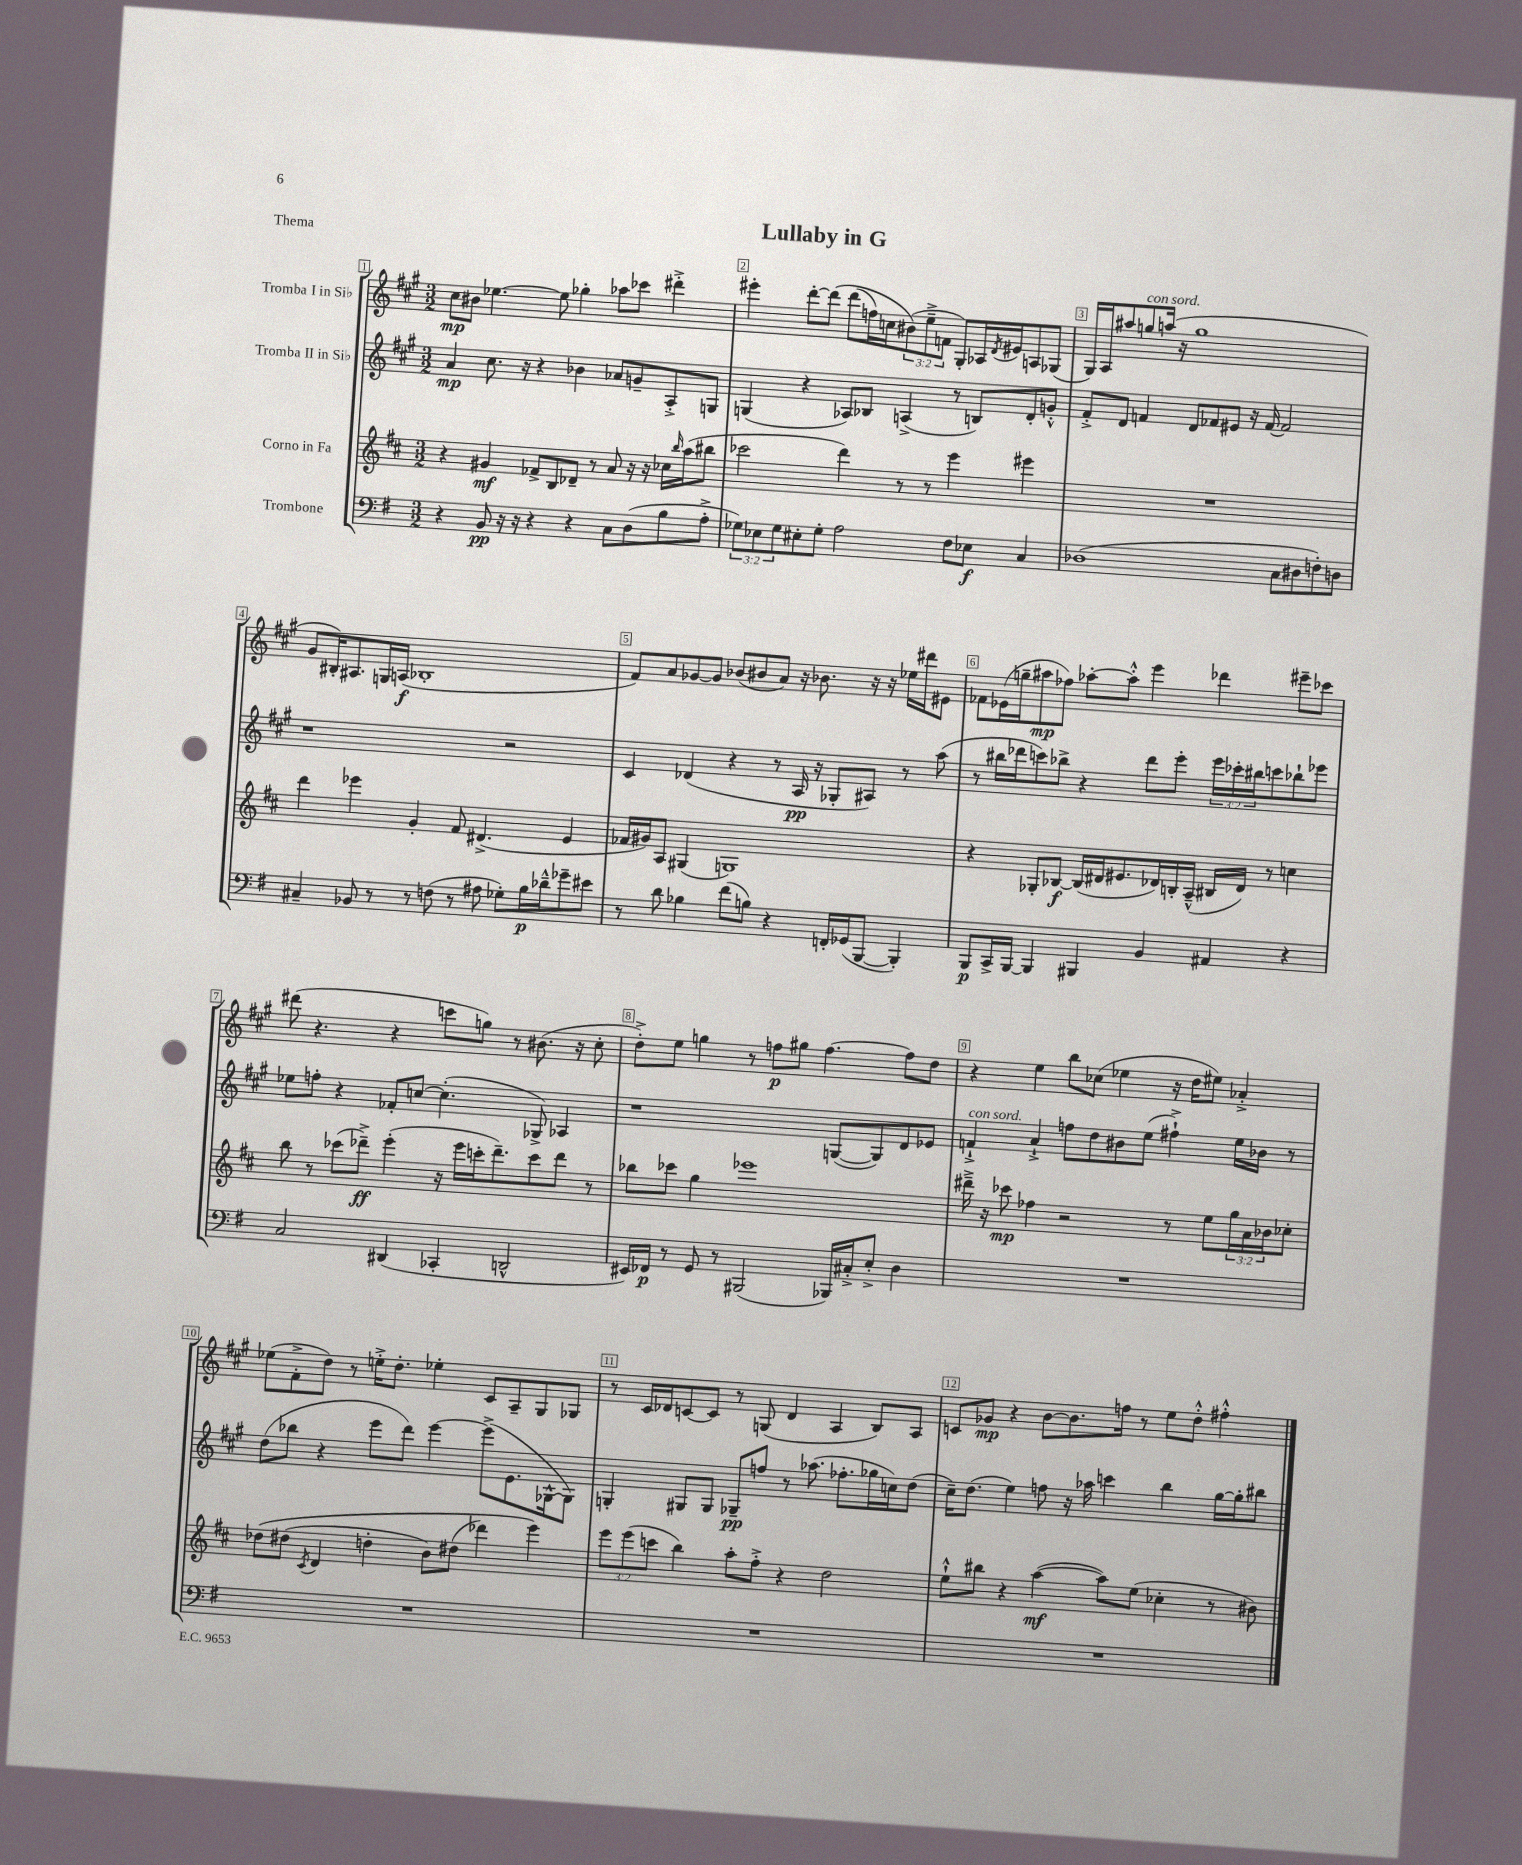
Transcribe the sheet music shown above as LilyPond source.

\header { title = "Lullaby in G" piece = "Thema" }
<<
\new StaffGroup <<
\new Staff = "s0" \with { instrumentName = "Tromba I in Sib" } {
    \clef treble \key a \major \numericTimeSignature \time 3/2 \override Staff.TupletNumber.text = #tuplet-number::calc-fraction-text
    cis''8\mp bis'8 ees''4.~ ees''8 ges''4-. aes''8 ces'''8 dis'''4-.-> |
    eis'''4-. d'''8~-. d'''8\( d'''8( f''16) c''16 \tuplet 3/2 { bis'8(\) e''8---> f'8 } gis8-.) aes16 \acciaccatura { d'8 } eis'16 a8 ges8( |
    gis16) a16 ais''8 g''8^\markup { \italic "con sord." } a''16( r16 g''1 |
    gis'8 bis16-.) ais8. g16 a16\f( bes1-. |
    fis'8) a'8 ges'8~ ges'8 bes'8( bis'8 a'8) r16 bes'8. r16 r16 ees''16 dis'''16 eis'8 |
    fes'8 ees'16( g''16-- ais''8\mp fes''8) aes''8~-. aes''8-.-^ e'''4 des'''4 eis'''8-- ces'''8 |
    dis'''8( r4. r4 c'''8 g''8) r8 bis'8.( r16 cis''8-. |
    d''8-.->) e''8 g''4 r8 f''8\p gis''8 f''4.~ f''8 d''8 |
    r4 e''4 b''8 ces''8( ees''4 r16 d''16 eis''8) aes'4-.-> |
    ees''8( fis'8-.-> d''8) r8 e''16-.-> d''8.-. ees''4-. cis'8 a8-- gis8 ges8 |
    r8 cis'16 des'16 c'8~ c'8 r8 g8( des'4 a4 b8) a8 |
    c'8 ges'8\mp r4 b'8~ b'8. f''16 r8 e''8 d''8-.-^ fis''4-.-^ \bar "|." |
}
\new Staff = "s1" \with { instrumentName = "Tromba II in Sib" } {
    \clef treble \key a \major \numericTimeSignature \time 3/2 \override Staff.TupletNumber.text = #tuplet-number::calc-fraction-text
    a'4\mp cis''8. r16 r4 bes'4 aes'8 g'8-- a8-.-> g8 |
    g4( r4 aes8) bes8 a4->( r8 b8) d'8-. g'8-.-^ |
    fis'8-.-> d'8 f'4 d'8 fes'8 eis'8 r16 fes'16~ fes'2 |
    r1 r2 |
    cis'4 des'4( r4 r8 a16\pp r16 ges8-. ais8) r8 a''8( |
    r8 bis''16 des'''16 c'''8) bes''8-> r4 des'''8 e'''8-. \tuplet 3/2 { e'''16 ces'''16-. bis''16 } c'''8 bes''8-! ees'''8 |
    ees''8 f''8-. r4 fes'8-. c''8~ c''4.-.( ges8->) aes4 |
    r1 g8~( g8) d'8 ees'8 |
    f'4-!->^\markup { \italic "con sord." } a'4-!-> f''8 d''8 bis'8 e''8( fis''4-!->) e''16 bes'16 r8 |
    d''8( bes''8 r4 e'''8 d'''8) e'''4~ e'''8->( e'8. ges16~-^ ges8) |
    g4-. gis8 gis8 ges8--\pp f''8 r8 aes''8.( fes''8.-. ges''16 c''16) d''8( |
    cis''16--) d''8.( e''4) f''8 r16 aes''16 c'''4 b''4 gis''16~ gis''16-. bis''8 \bar "|." |
}
\new Staff = "s2" \with { instrumentName = "Corno in Fa" } {
    \clef treble \key d \major \numericTimeSignature \time 3/2 \override Staff.TupletNumber.text = #tuplet-number::calc-fraction-text
    r4 gis'4\mf fes'8-> b8 des'8-- r8 a'8 r16 r16 ces''16 \grace { b''16 } a''16( bis''8 |
    ces'''2 d'''4) r8 r8 e'''4 eis'''4 |
    R1. |
    d'''4 ees'''4 g'4-. fis'8 dis'4.->( e'4 |
    fes'16 gis'16) a8 gis4( g1) |
    r4 ges8-. bes8~\f bes16( dis'16 eis'8. des'16) b16-. a16---^( bis16 des'16) r8 c''4 |
    b''8 r8 ces'''8( des'''8--->\ff) e'''4-.( r16 e'''16 c'''16-. des'''8.--) c'''8 des'''8 r8 |
    bes''8 ces'''8 g''4 ees'''1 |
    dis'''16---> r16 ces'''8\mp fes''4 r2 r8 e''8 \tuplet 3/2 { g''16 a'16 bes'16 } ces''8-. |
    des''8\( dis''8( \acciaccatura { cis'8 } d'4 d''4-. b'8) dis''8( des'''4) e'''4\) |
    \tuplet 3/2 { e'''8 e'''8( c'''8 } b''4) a''8-. fis''8-.-> r4 d''2 |
    e''8-!-^ bis''8 r4 a''4~\mf( a''8) e''8( ces''4-. r8 bis'8) \bar "|." |
}
\new Staff = "s3" \with { instrumentName = "Trombone" } {
    \clef bass \key g \major \numericTimeSignature \time 3/2 \override Staff.TupletNumber.text = #tuplet-number::calc-fraction-text
    r4 b,8\pp r16 r16 r4 r4 c8 d8( b8 a8-.-> |
    \tuplet 3/2 { ges8) ees8 ges8 } eis8-. ges8-. a2 fis8 ees8\f c4 |
    des1( c8 dis8 f8-.) d8 |
    cis4-- bes,8 r8 r8 f8( r8 ais8 ges8-.) b16\p des'16---^ ges'8-- eis'8 |
    r8 d'8 bes4 fis'8( b8) r4 f,16-. ges,16( b,,8~ b,,4-.) |
    b,,8\p c,16-> b,,16~ b,,4 bis,,4 b,4 ais,4 r4 |
    c2 dis,4( ces,4-. d,2-^ |
    eis,16) fes,16\p r8 g,8 r8 bis,,2( bes,,16) cis16-.-> e8-.-> d4 |
    R1. |
    R1. |
    R1. |
    R1. \bar "|." |
}
>>
>>
\layout { \context { \Score \override BarNumber.break-visibility = ##(#f #t #t) barNumberVisibility = #all-bar-numbers-visible \override BarNumber.stencil = #(make-stencil-boxer 0.1 0.3 ly:text-interface::print) } }
